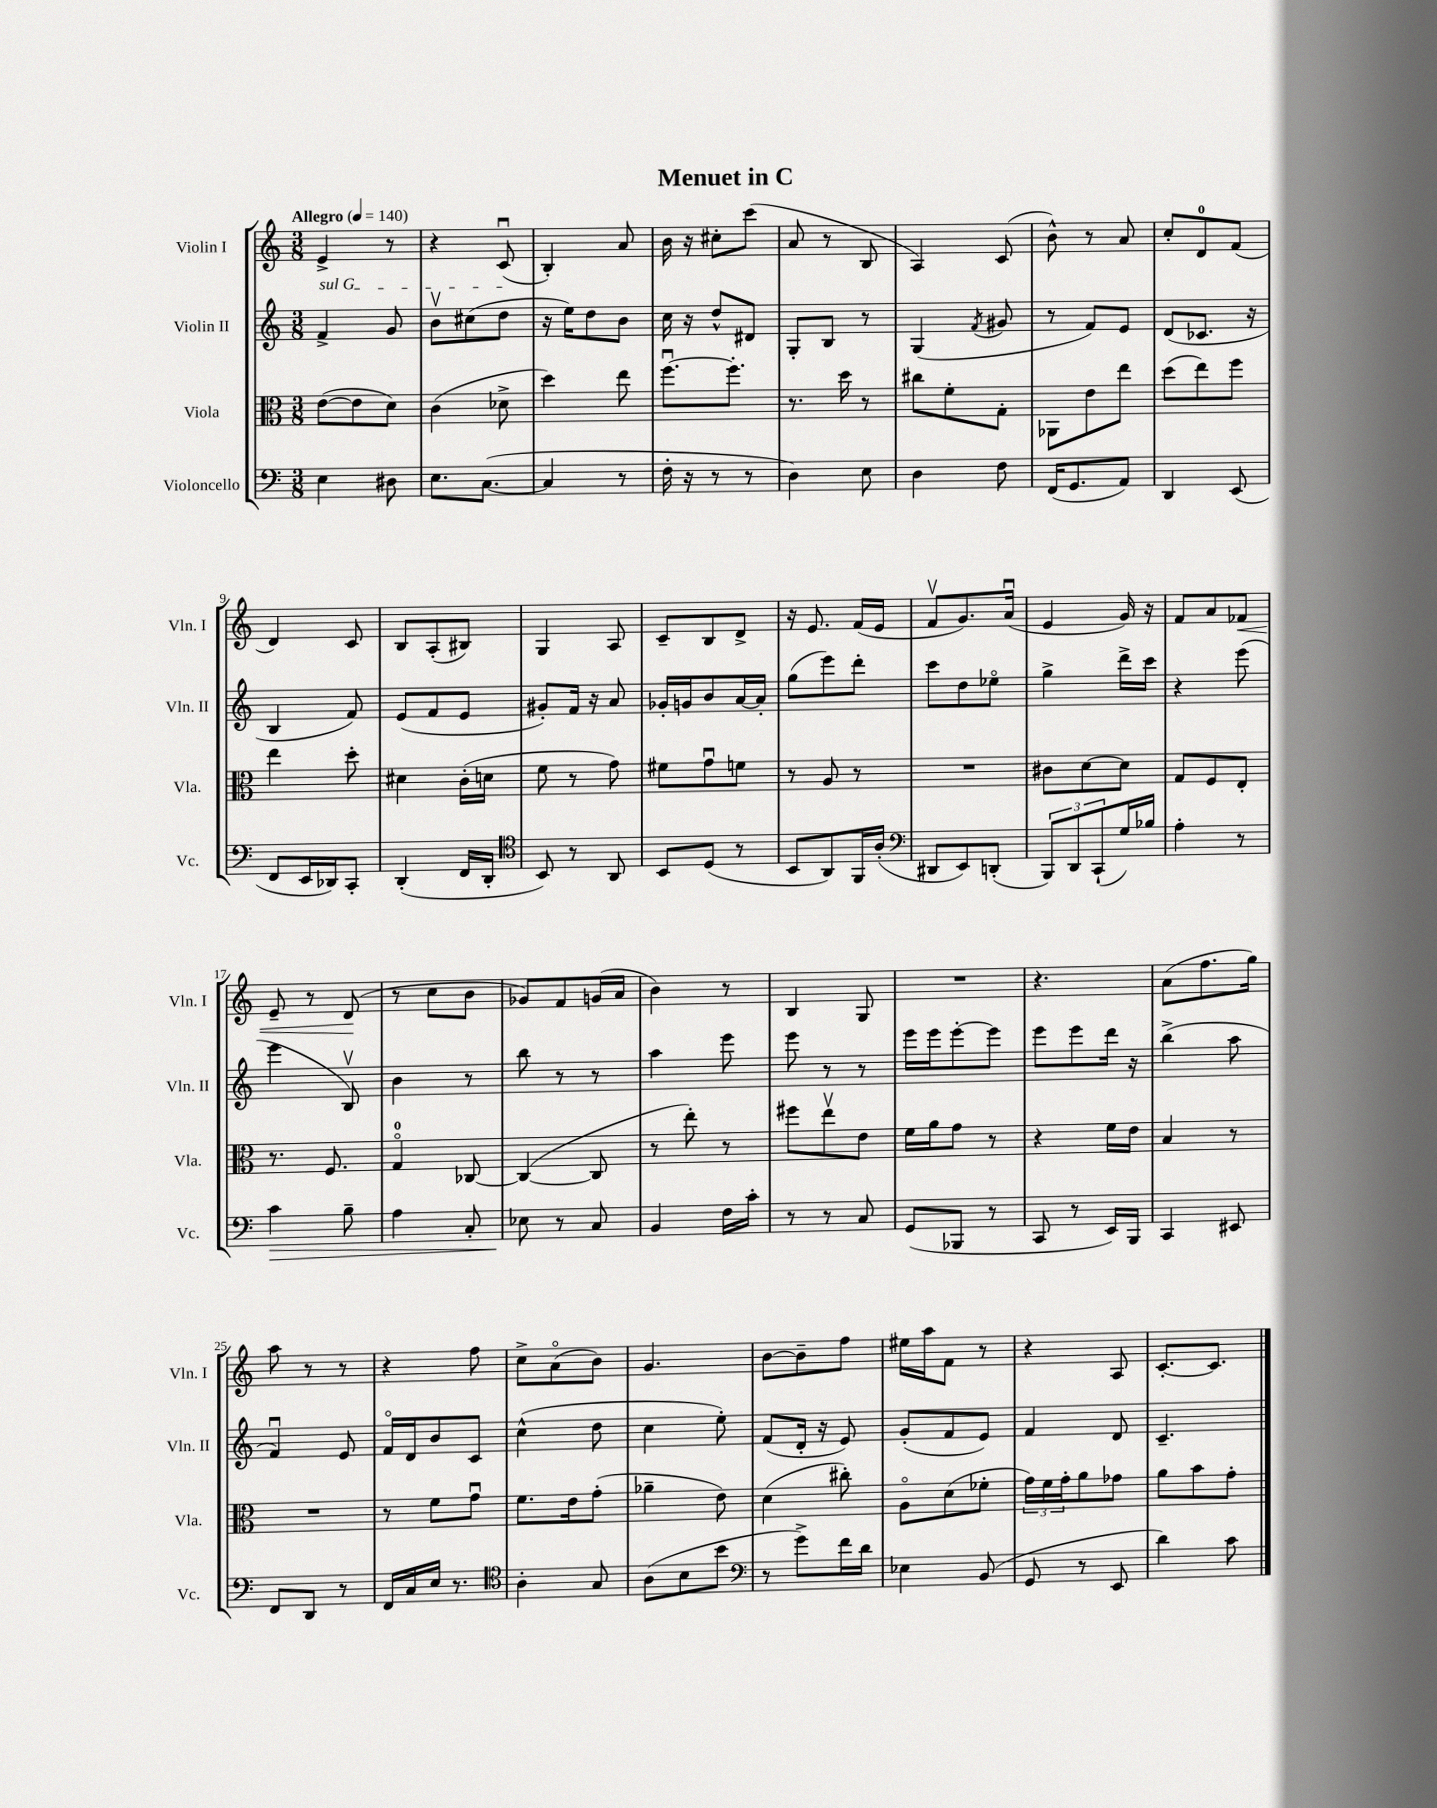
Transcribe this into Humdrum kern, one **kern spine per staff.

**kern	**dynam	**kern	**kern	**kern	**dynam
*part4	*part4	*part3	*part2	*part1	*part1
*staff4	*staff4	*staff3	*staff2	*staff1	*staff1
*I"Violoncello	*	*I"Viola	*I"Violin II	*I"Violin I	*
*I'Vc.	*	*I'Vla.	*I'Vln. II	*I'Vln. I	*
*clefF4	*	*clefC3	*clefG2	*clefG2	*
*k[]	*	*k[]	*k[]	*k[]	*
*M3/8	*	*M3/8	*M3/8	*M3/8	*
*MM140	*	*MM140	*MM140	*MM140	*
=1	=1	=1	=1	=1	=1
!	!	!	!	!LO:TX:a:B:t=Allegro	!
!	!	!	!LO:TX:a:i:t=sul G	!	!
4E\	.	([8e\L	4f^/	4e^/	.
.	.	8e\]	.	.	.
8D#X\	.	8d\J)	8g/	8r	.
=2	=2	=2	=2	=2	=2
8.E\L	.	(4c\	8bv\L	4r	.
.	.	.	(8cc#X\	.	.
([8.C\J	.	.	.	.	.
.	.	8d-X^\	8dd\J	(8cu/	.
=3	=3	=3	=3	=3	=3
4C/]	.	4dd\)	16r	4B'/)	.
.	.	.	16ee\KL)	.	.
.	.	.	8dd\	.	.
8r	.	8ee\	8b\J	8a/	.
=4	=4	=4	=4	=4	=4
16F'\	.	[8.ffu\L	16cc\	16b\	.
16r	.	.	16r	16r	.
8r	.	.	8dd^^/L	8cc#X'\L	.
.	.	8.ff'\J]	.	.	.
8r	.	.	8d#X/J	(8ccc\J	.
=5	=5	=5	=5	=5	=5
4D\)	.	8.r	8G'/L	8a/	.
.	.	.	8B/J	8r	.
.	.	16dd\	.	.	.
8E\	.	8r	8r	8B/	.
=6	=6	=6	=6	=6	=6
4D\	.	8cc#X\L	(4G/	4A/)	.
.	.	8f'\	.	.	.
.	.	.	8qf/	.	.
8F\	.	8G'\J	8g#X/	(8c/	.
=7	=7	=7	=7	=7	=7
(16FF/KL	.	8AA-X\L	8r	8b^^\)	.
8.GG/	.	.	.	.	.
.	.	8e\	8f/L)	8r	.
8AA/J)	.	8ee\J	8e/J	8a/	.
=8	=8	=8	=8	=8	=8
4DD/	.	(8dd\L	(8d/L	8cc'/L	.
.	.	8ee\)	8.c-X/J	8d/	.
(8EE/	.	8ff\J	.	(8f/J	.
.	.	.	16r	.	.
!!LO:LB:g=z
=9	=9	=9	=9	=9	=9
8FF/L	.	4ee\	4B/	4d/)	.
16EE/L	.	.	.	.	.
16DD-X/J)	.	.	.	.	.
8CC'/J	.	8dd'\	8f/)	8c/	.
=10	=10	=10	=10	=10	=10
(4DD'/	.	4d#X\	(8e/L	8B/L	.
.	.	.	8f/	(8A'/	.
16FF/LL	.	(16c'\LL	8e/J	8B#X/J)	.
16DD'/JJ	.	16dn\JJ	.	.	.
=11	=11	=11	=11	=11	=11
*clefC4	*	*	*	*	*
8BB/)	.	8f\	8g#X'/L)	4G/	.
8r	.	8r	16f/Jk	.	.
.	.	.	16r	.	.
8AA/	.	8g\)	8a/	8A/	.
=12	=12	=12	=12	=12	=12
8BB/L	.	8f#X\L	16g-X'/LL	8c~/L	.
.	.	.	16gn/J	.	.
(8D/J	.	8gu\	8b/	8B/	.
8r	.	8fn\J	[16a/L	8d^/J	.
.	.	.	16a'/JJ]	.	.
=13	=13	=13	=13	=13	=13
8BB/L	.	8r	(8gg\L	16r	.
.	.	.	.	8.e/	.
8AA/)	.	8A/	8eee\)	.	.
16FF/L	.	8r	8ddd'\J	(16f/LL	.
(16A'/JJ	.	.	.	16e/JJ	.
=14	=14	=14	=14	=14	=14
*clefF4	*	*	*	*	*
8DD#X/L	.	4.r	8ccc\L	8fv/L	.
8EE/)	.	.	8dd\	8.g/)	.
(8DDn'/J	.	.	8ee-X\J	.	.
.	.	.	.	(16au/Jk	.
=15	=15	=15	=15	=15	=15
12BBB/L)	.	8c#X\L	4gg^\	4e/	.
12DD/	.	.	.	.	.
.	.	[8d\	.	.	.
(12CC`/	.	.	.	.	.
16G/L)	.	8d\J]	16ddd^\LL	16g/)	.
16B-X/JJ	.	.	16ccc\JJ	16r	.
=16	=16	=16	=16	=16	=16
4A'\	.	8G/L	4r	8f/L	.
.	.	8F/	.	8a/	.
!	!	!	!	!	!LO:HP:b
8r	.	8E'/J	(8eee\	8f-X/J	<
!!LO:LB:g=z
=17	=17	=17	=17	=17	=17
!	!LO:HP:b	!	!	!	!
4c\	>	8.r	4eee\	8e~/	.
.	.	.	.	8r	.
.	.	8.F/	.	.	.
8B~\	.	.	8Bv/)	(8d/	.
.	.	.	.	.	[
=18	=18	=18	=18	=18	=18
4A\	.	4G/	4b\	8r	.
.	.	.	.	8cc\L	.
8C'/	.	[8C-X/	8r	8b\J	.
=19	=19	=19	=19	=19	=19
8E-X\	.	(4C-/_	8bb\	8g-X/L)	.
8r	]	.	8r	8f/	.
8C/	.	8C-/]	8r	(16gn/L	.
.	.	.	.	16a/JJ	.
=20	=20	=20	=20	=20	=20
4BB/	.	8r	4aa\	4b\)	.
.	.	8ee'\)	.	.	.
16F\LL	.	8r	8eee\	8r	.
16c'\JJ	.	.	.	.	.
=21	=21	=21	=21	=21	=21
8r	.	8ff#X\L	8eee\	4B/	.
8r	.	8eev\	8r	.	.
8C/	.	8e\J	8r	8G/	.
=22	=22	=22	=22	=22	=22
(8GG/L	.	16f\LL	16eee\LL	4.r	.
.	.	16a\J	16eee\J	.	.
8BBB-X/J	.	8g\J	[8eee'\	.	.
8r	.	8r	8eee\J]	.	.
=23	=23	=23	=23	=23	=23
8CC/	.	4r	8eee\L	4.r	.
8r	.	.	8eee\	.	.
16EE/LL)	.	16f\LL	16ddd\Jk	.	.
16BBB/JJ	.	16e\JJ	16r	.	.
=24	=24	=24	=24	=24	=24
4CC/	.	4B/	(4bb^\	(8a\L	.
.	.	.	.	8.ff\	.
8EE#X/	.	8r	8aa\	.	.
.	.	.	.	16gg\Jk)	.
!!LO:LB:g=z
=25	=25	=25	=25	=25	=25
8FF/L	.	4.r	4fu/)	8aa\	.
8DD/J	.	.	.	8r	.
8r	.	.	8e/	8r	.
=26	=26	=26	=26	=26	=26
16FF/LL	.	8r	16f/LL	4r	.
16C/	.	.	16d/J	.	.
16E/JJ	.	8f\L	8b/	.	.
8.r	.	.	.	.	.
.	.	8gu\J	8c/J	8ff\	.
=27	=27	=27	=27	=27	=27
*clefC4	*	*	*	*	*
4A'\	.	8.f\L	(4cc^^\	8cc^\L	.
.	.	.	.	(8a\	.
.	.	16e\k	.	.	.
8G/	.	(8g'\J	8dd\	8b\J)	.
=28	=28	=28	=28	=28	=28
(8A\L	.	4a-X~\	4cc\	4.g/	.
8B\	.	.	.	.	.
8b\J	.	8e\)	8ee'\)	.	.
=29	=29	=29	=29	=29	=29
*clefF4	*	*	*	*	*
8r	.	(4d\	(8f/L	[8b\L	.
8g^\L)	.	.	16d'/Jk	8b~\]	.
.	.	.	16r	.	.
16f\L	.	8cc#X'\)	8e/)	8ff\J	.
16d\JJ	.	.	.	.	.
=30	=30	=30	=30	=30	=30
4E-X\	.	8A\L	(8g'/L	16ee#X\LL	.
.	.	.	.	16aa\J	.
.	.	(8d\	8f/	8f\J	.
(8BB/	.	8f-X'\J	8e/J)	8r	.
=31	=31	=31	=31	=31	=31
8GG/	.	24g\LL)	4f/	4r	.
.	.	24f\	.	.	.
.	.	24g'\J	.	.	.
8r	.	8a\	.	.	.
8EE/	.	8g-X\J	8d/	8A/	.
=32	=32	=32	=32	=32	=32
4d\)	.	8a\L	4.c~/	[8.c'/L	.
.	.	8b\	.	.	.
.	.	.	.	8.c/J]	.
8c\	.	8g'\J	.	.	.
==	==	==	==	==	==
*-	*-	*-	*-	*-	*-
